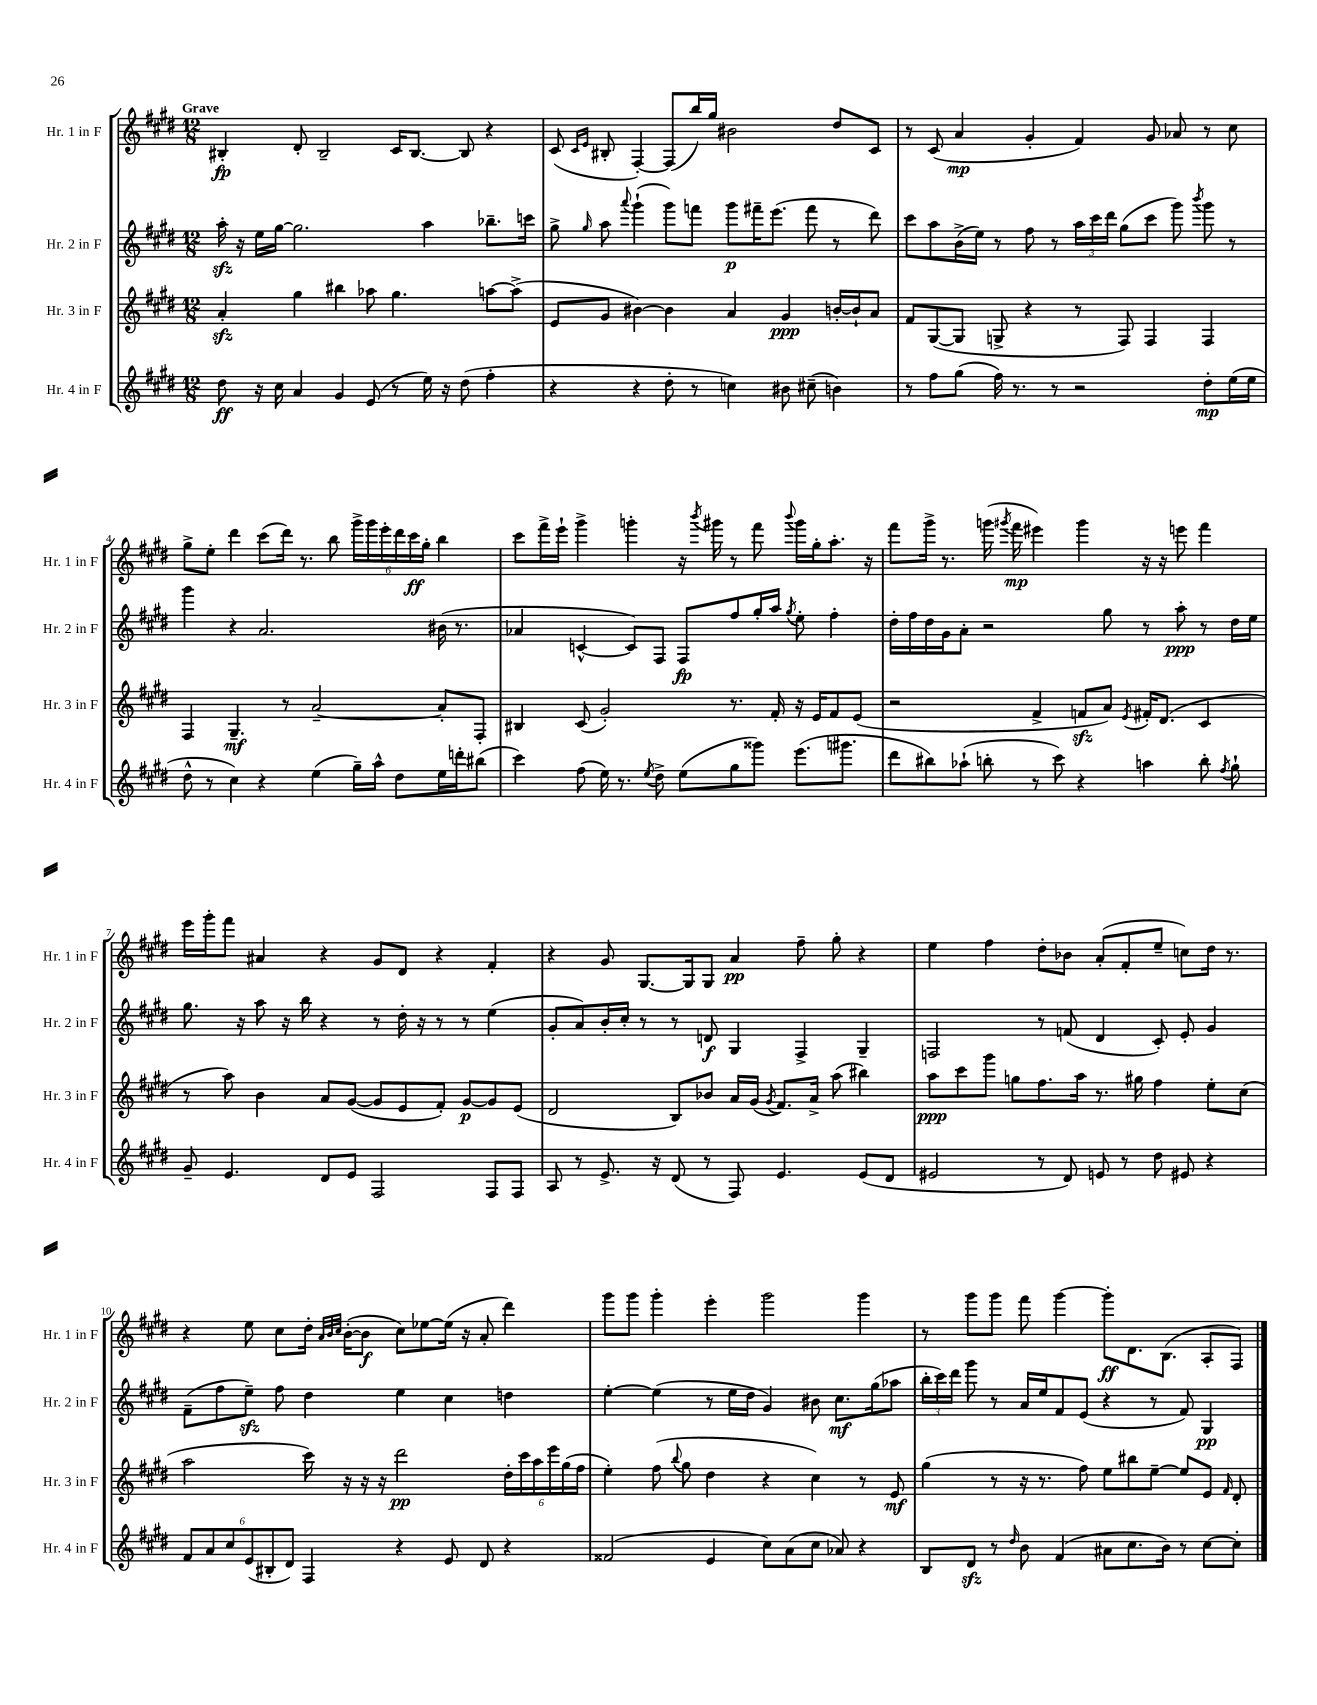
<<
\new StaffGroup <<
\new Staff = "s0" \with { instrumentName = "Hr. 1 in F" shortInstrumentName = "Hr. 1 in F" } {
    \clef treble \key e \major \numericTimeSignature \time 12/8 \tempo "Grave"
    \autoBeamOff bis4-.\fp dis'8-. bis2-- cis'16[ bis8.]~ bis8 r4 |
    cis'8( \grace { cis'16[ e'16] } bis8-. fis4~-.) fis8[( b''16) gis''16] bis'2 dis''8[ cis'8] |
    r8 cis'8( a'4\mp gis'4-. fis'4) gis'8 aes'8 r8 cis''8 |
    gis''8[-> e''8]-. dis'''4 cis'''8[( dis'''16]) r8. b''8 \tuplet 6/4 { gis'''16[-> gis'''16 e'''16-. dis'''16 cis'''16\ff gis''16]-. } b''4 |
    cis'''8[ fis'''16-> e'''16]-! gis'''4-> g'''4-. r16 \acciaccatura { b'''8 } gis'''16 r8 fis'''8 \appoggiatura { b'''8 } gis'''16[ gis''16-. a''8.]-. r16 |
    fis'''8[ gis'''16]-> r8. g'''16( \acciaccatura { gis'''8 } fis'''16\mp eis'''4) gis'''4 r16 r16 e'''8 fis'''4 |
    e'''16[ gis'''16-. fis'''8] ais'4 r4 gis'8[ dis'8] r4 fis'4-. |
    r4 gis'8 gis8.[~ gis16 gis8] a'4\pp fis''8-- gis''8-. r4 |
    e''4 fis''4 dis''8[-. bes'8] a'8[-.( fis'8-. e''8]-- c''8[) dis''16] r8. |
    r4 e''8 cis''8[ dis''16]-. \grace { a'32[ b'32 cis''32] } b'16[~-.( b'8]\f cis''8[) ees''8~ ees''16]( r16 a'8-. dis'''4) |
    gis'''8[ gis'''8] gis'''4-. e'''4-. gis'''2 gis'''4 |
    r8 gis'''8[ gis'''8] fis'''8 gis'''4~ gis'''8[-.\ff dis'8. b8.]( a8[-. fis8]) \bar "|." |
}
\new Staff = "s1" \with { instrumentName = "Hr. 2 in F" shortInstrumentName = "Hr. 2 in F" } {
    \clef treble \key e \major \numericTimeSignature \time 12/8
    \autoBeamOff a''16-.\sfz r16 e''16[ gis''16]~ gis''2. a''4 bes''8.[-- c'''16] |
    gis''8-> \grace { gis''16 } a''8 \appoggiatura { a'''8 } gis'''4-!( gis'''8[) f'''8] gis'''8[\p fis'''16-- e'''8.]( fis'''8 r8 dis'''8) |
    cis'''8[ a''8 b'16->( e''16]) r8 fis''8 r8 \tuplet 3/2 { a''16[ cis'''16 dis'''16] } gis''8[( cis'''8] gis'''8) \acciaccatura { b'''8 } gis'''8 r8 |
    gis'''4 r4 a'2. bis'16( r8. |
    aes'4 c'4~-^ c'8[) fis8] fis8[\fp fis''8 gis''16-. a''16] \acciaccatura { gis''8 } e''8-. fis''4-. |
    dis''16[-. fis''16 dis''16 gis'16 a'8]-. r2 gis''8 r8 a''8-.\ppp r8 dis''16[ e''16] |
    gis''8. r16 a''8 r16 b''16 r4 r8 dis''16-. r16 r8 r8 e''4( |
    gis'8[-. a'8) b'16-. cis''16]-. r8 r8 d'8\f gis4 fis4-> gis4-- |
    f2 r8 f'8( dis'4 cis'8-.) e'8-. gis'4 |
    fis'8[--( fis''8 e''8]--\sfz) fis''8 dis''4 e''4 cis''4 d''4 |
    e''4~-. e''4( r8 e''16[ dis''16] gis'4) bis'8 cis''8.[\mf gis''16( aes''8] |
    \tuplet 3/2 { b''16[-. cis'''16) dis'''16] } gis'''8 r8 a'16[ e''16 fis'8 e'8]( r4 r8 fis'8) gis4\pp \bar "|." |
}
\new Staff = "s2" \with { instrumentName = "Hr. 3 in F" shortInstrumentName = "Hr. 3 in F" } {
    \clef treble \key e \major \numericTimeSignature \time 12/8
    \autoBeamOff a'4-.\sfz gis''4 bis''4 aes''8 gis''4. a''8[~ a''8]->( |
    e'8[ gis'8] bis'4~) bis'4 a'4 gis'4\ppp b'16[~-. b'16-! a'8] |
    fis'8[ gis8~( gis8] g8-> r4 r8 fis8) fis4 fis4 |
    fis4 gis4.--\mf r8 a'2~-- a'8[-. fis8]-. |
    bis4 cis'8( gis'2-.) r8. fis'16-. r16 e'16[ fis'8 e'8]( |
    r2 fis'4-> f'8[\sfz a'8]) \acciaccatura { e'8 } fis'16[-. dis'8.]( cis'4 |
    r8 a''8) b'4 a'8[ gis'8]~( gis'8[ e'8 fis'8]-.) gis'8[~\p gis'8 e'8]( |
    dis'2 b8[) bes'8] a'16[ gis'16]( \acciaccatura { gis'8 } fis'8.[) a'16]-> a''8( bis''4) |
    a''8[\ppp cis'''8 gis'''8] g''8[ fis''8. a''16] r8. gis''16 fis''4 e''8[-. cis''8]( |
    a''2 cis'''16) r16 r16 r16 dis'''2\pp \tuplet 6/4 { dis''16[-. cis'''16 a''16 e'''16 gis''16( fis''16] } |
    e''4-.) fis''8( \appoggiatura { b''8 } gis''8 dis''4 r4 cis''4) r8 e'8\mf |
    gis''4( r8 r16 r8. fis''8) e''8[ bis''8 e''8]~-- e''8[ e'8] \grace { fis'16 } dis'8-. \bar "|." |
}
\new Staff = "s3" \with { instrumentName = "Hr. 4 in F" shortInstrumentName = "Hr. 4 in F" } {
    \clef treble \key e \major \numericTimeSignature \time 12/8
    \autoBeamOff dis''8\ff r16 cis''16 a'4 gis'4 e'8( r8 e''16) r16 dis''8( fis''4-. |
    r4 r4 dis''8-. r8 c''4) bis'8 cis''8--( b'4) |
    r8 fis''8[ gis''8]( fis''16) r8. r8 r2 dis''8[-.\mp e''16( e''16] |
    dis''8-^ r8 cis''4) r4 e''4( gis''16[--) a''16]-^ dis''8[ e''16 d'''16-. bis''8]( |
    cis'''4) fis''8( e''16) r8. \acciaccatura { e''8 } dis''8-> e''8[( gis''8 gisis'''8]) e'''8.[( gis'''8.] |
    dis'''8[ bis''8) aes''8]-!( b''8-. r8 cis'''8) r4 a''4 b''8-. \acciaccatura { fis''8 } gis''8-! |
    gis'8-- e'4. dis'8[ e'8] fis2 fis8[ fis8] |
    a8 r8 e'8.-> r16 dis'8( r8 fis8) e'4. e'8[( dis'8] |
    eis'2 r8 dis'8) e'8 r8 dis''8 eis'8 r4 |
    \tuplet 6/4 { fis'8[ a'8 cis''8 e'8( bis8-. dis'8]) } fis4 r4 e'8 dis'8 r4 |
    fisis'2( e'4 cis''8[) a'8( cis''8] aes'8) r4 |
    b8[ dis'8]\sfz r8 \grace { dis''16 } b'8 fis'4( ais'8[ cis''8. b'16]) r8 cis''8[~ cis''8]-. \bar "|." |
}
>>
>>
